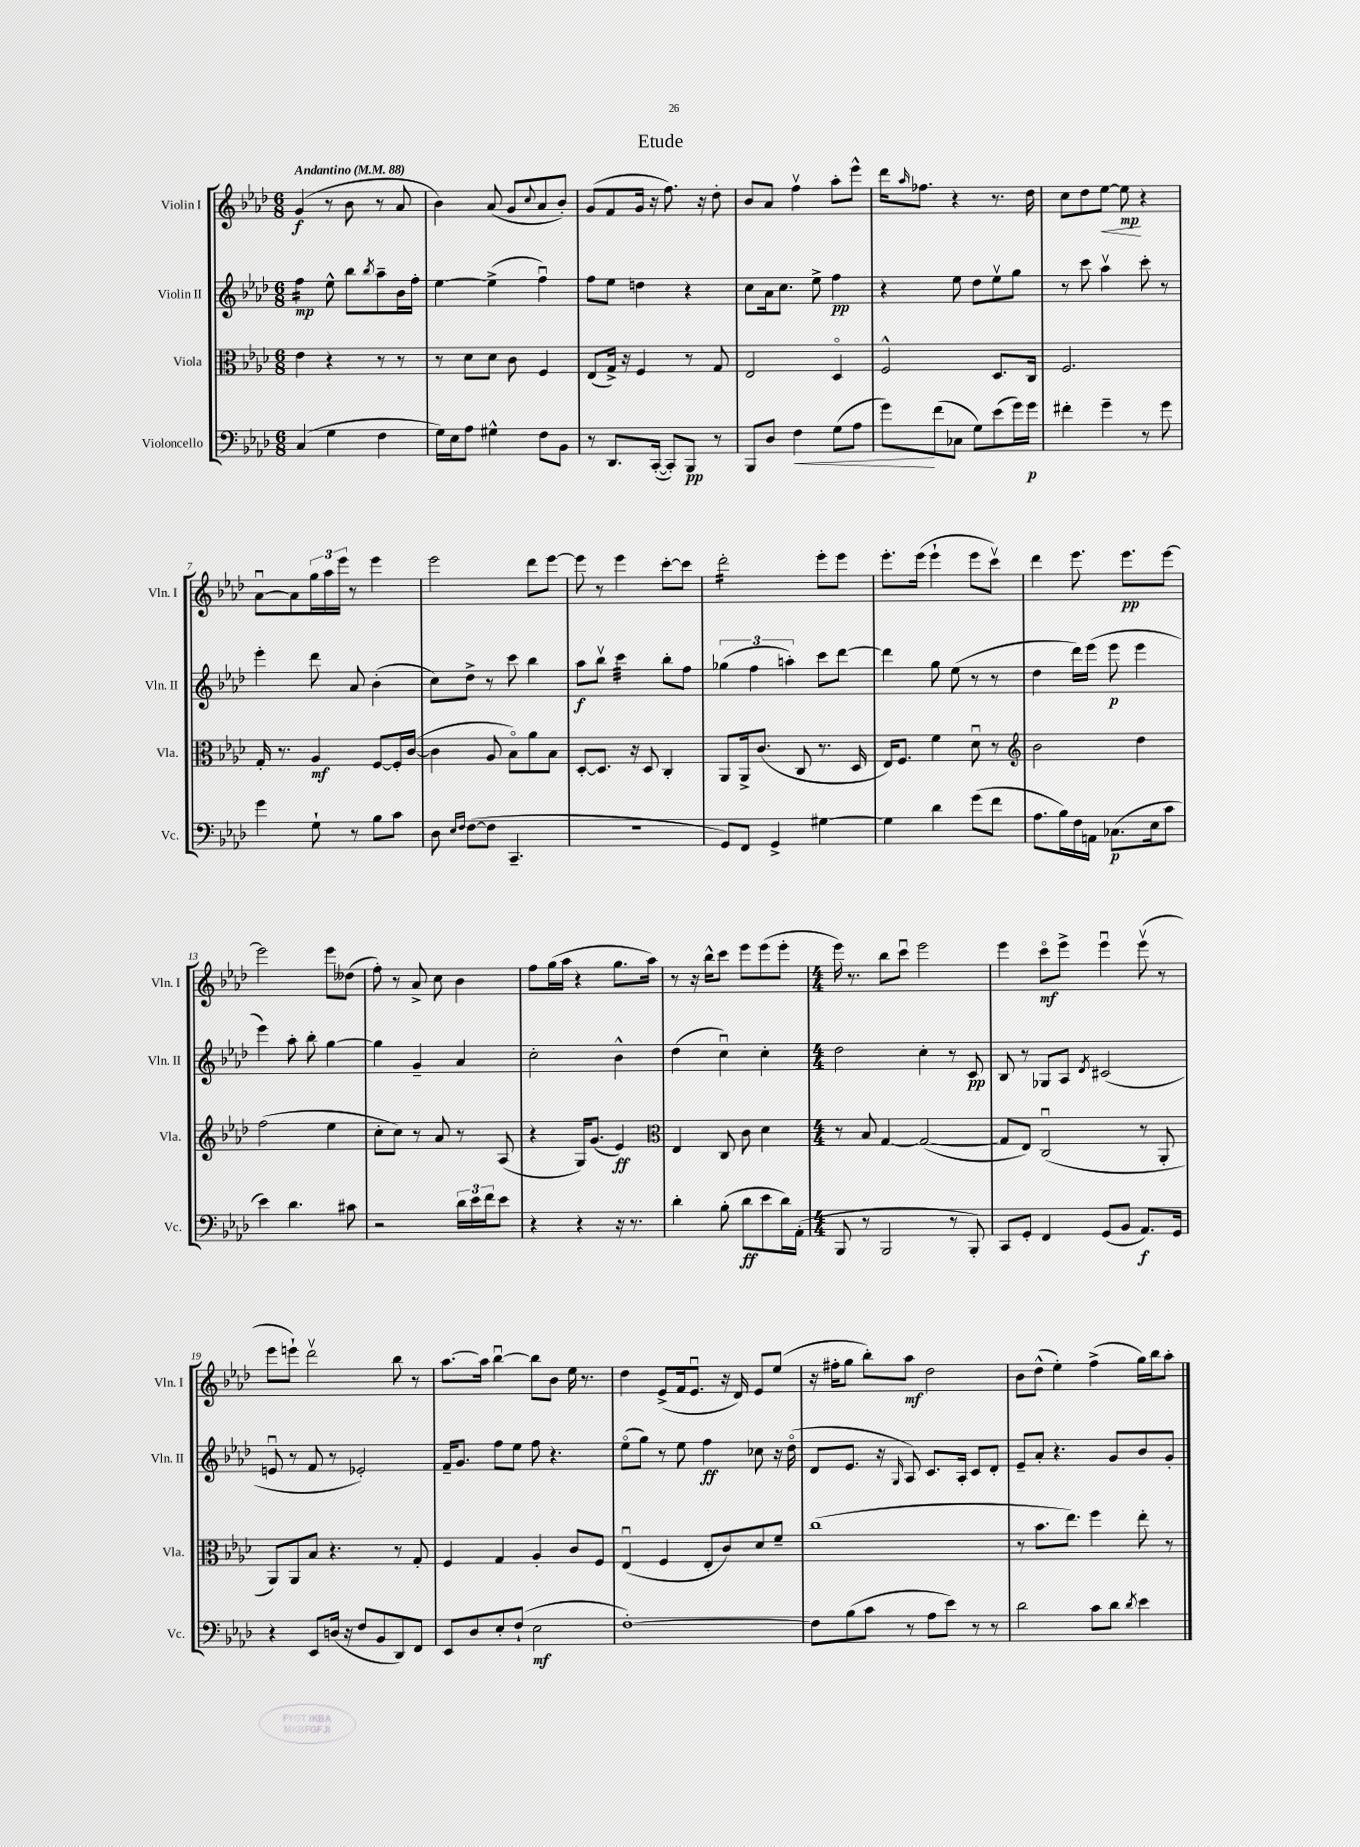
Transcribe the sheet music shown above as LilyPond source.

\header { title = "Etude" }
<<
\new StaffGroup <<
\new Staff = "s0" \with { instrumentName = "Violin I" shortInstrumentName = "Vln. I" } {
    \clef treble \key aes \major \numericTimeSignature \time 6/8 \tempo "Andantino" 4 = 88
    g'4\f( r8 bes'8 r8 aes'8 |
    bes'4) aes'8( g'8 \appoggiatura { c''8 } aes'8 bes'8-.) |
    g'8( f'8 g'16 r16 f''8.) r16 des''8-. |
    bes'8 aes'8 f''4\upbow aes''8-. ees'''8-^ |
    des'''16 \grace { aes''16 } fes''8. r4 r8. des''16 |
    c''8 des''8 ees''8~\< ees''8\mp\! r4 |
    aes'8~\downbow aes'8 \tuplet 3/2 { g''16 aes''16 ees'''16 } r8 ees'''4 |
    ees'''2 des'''8 ees'''8~ |
    ees'''8 r8 ees'''4 c'''8~-. c'''8 |
    des'''2:16-. ees'''8-. ees'''8 |
    ees'''8.-. ees'''16( ees'''4-! ees'''8 c'''8\upbow) |
    des'''4 ees'''8. ees'''8.\pp ees'''8~ |
    ees'''2 ees'''8 deses''8( |
    f''8-.) r8 aes'8-> c''8 bes'4 |
    f''8 g''16( aes''16 r4 g''8. aes''16) |
    r8 r16 bes''16-^ c'''8 ees'''8 ees'''8( ees'''8-. |
    \numericTimeSignature \time 4/4 ees'''16) r8. bes''8 c'''8\downbow ees'''2 |
    ees'''4 c'''8\flageolet\mf ees'''8-> ees'''4\downbow ees'''8\upbow( r8 |
    ees'''8 e'''8-!) des'''2\upbow bes''8 r8 |
    aes''8.~ aes''16 bes''4~\downbow bes''8 bes'8 ees''16 r8. |
    des''4 ees'8->( f'16 ees'8.\downbow r16 des'16) ees'8 ees''8( |
    r16 fis''16-. g''8 bes''8-.) aes''8\mf des''2 |
    bes'8 des''8-^( ees''4-.) f''4->( g''16) bes''16 aes''8-. \bar "|." |
}
\new Staff = "s1" \with { instrumentName = "Violin II" shortInstrumentName = "Vln. II" } {
    \clef treble \key aes \major \numericTimeSignature \time 6/8
    f''4:16\mp ees''8-^ bes''8 \acciaccatura { bes''8 } aes''8-- bes'16 f''16-. |
    ees''4~ ees''4->( f''4\downbow) |
    f''8 ees''8 d''4 r4 |
    c''8 aes'16 c''8. ees''8-> f''4\pp |
    r4 ees''8 des''8 ees''8\upbow g''8 |
    r8 c'''8 aes''4\upbow c'''8-. r8 |
    ees'''4-. des'''8 aes'8 bes'4-.( |
    c''8) des''8-> r8 c'''8 bes''4 |
    aes''8\f bes''8\upbow c'''4:32 bes''8-. f''8 |
    \tuplet 3/2 { ges''4( f''4 a''4-.) } c'''8 des'''8~ |
    des'''4 g''8 ees''8( r8 r8 |
    des''4 des'''16) ees'''16( ees'''8\p ees'''4 |
    ees'''4) aes''8-. bes''8-. g''4~ |
    g''4 g'4-- aes'4 |
    c''2-. bes'4-^ |
    des''4( c''4\downbow) c''4-. |
    \numericTimeSignature \time 4/4 des''2 c''4-. r8 c'8\pp |
    bes8 r8 ges8 aes8 \acciaccatura { des'8 } cis'2( |
    e'8\downbow r8 f'8 r8 ees'2-.) |
    f'16-- g'8. f''8 ees''8 f''8 r4. |
    ees''8\flageolet( g''8) r8 ees''8 f''4\ff ces''8 r16 des''16\flageolet( |
    des'8 ees'8. r16 \grace { g16 } aes8) c'8. aes16-. c'8 des'8-. |
    ees'8-- aes'8-. r4. g'8 bes'8 g'8-. \bar "|." |
}
\new Staff = "s2" \with { instrumentName = "Viola" shortInstrumentName = "Vla." } {
    \clef alto \key aes \major \numericTimeSignature \time 6/8
    ees'4 r4 r8 r8 |
    r8 des'8 des'8 c'8 f4 |
    ees8( g16->) r16 f4 r8 g8 |
    ees2 des4\flageolet |
    f2-^ des8. c16 |
    f2. |
    g16-. r8. aes4\mf f8~ f16-. c'16~( |
    c'4 aes8 bes8\flageolet) aes'8 bes8 |
    des8~-. des8. r16 des8 c4-. |
    aes,8 aes,16-> c'8.( c8 r8. des16 |
    ees16) f8. f'4 des'8\downbow r8 |
    \clef treble bes'2 des''4 |
    f''2( ees''4 |
    c''8-. c''8) r8 aes'8 r8 aes8( |
    r4 g16) g'8.( ees'4\ff) |
    \clef alto ees4 c8 c'8 des'4 |
    \numericTimeSignature \time 4/4 r8 bes8 g4~ g2~( |
    g8 ees8) c2\downbow( r8 aes,8-. |
    aes,8) aes,8 bes8 r4. r8 g8-. |
    f4 g4 aes4-. c'8 f8 |
    ees4\downbow( f4 ees8-. c'8) des'8 f'8-- |
    c''1( |
    r8 bes'8. ees''8.) f''4 ees''8-. r8 \bar "|." |
}
\new Staff = "s3" \with { instrumentName = "Violoncello" shortInstrumentName = "Vc." } {
    \clef bass \key aes \major \numericTimeSignature \time 6/8
    c4( g4 f4 |
    g16) ees16 aes8 gis4-^ f8 bes,8 |
    r8 des,8. c,16~-.( c,8-.) bes,,8\pp r8 |
    bes,,8 des8 f4\< g8( aes8 |
    g'8\!) f'8( ces8 g8) ees'8( g'16) g'16\p |
    fis'4-. g'4-- r8 g'8 |
    g'4 g8-! r8 bes8 c'8 |
    des8 \grace { ees16 f16 } f8~( f8 c,4.-- |
    R2. |
    g,8) f,8 g,4-> gis4~ |
    gis4 des'4 g'8( f'8 |
    aes8. bes16) f16 a,16 ces8.\p( ees16 c'8 |
    ees'4) des'4. cis'8 |
    r2 \tuplet 3/2 { des'16 ees'16 f'16 } ees'8 |
    r4 r4 r16 r8. |
    des'4-. bes8-.( des'8\ff ees'8 des'16) aes,16-.( |
    \numericTimeSignature \time 4/4 bes,,8 r8 bes,,2 r8 bes,,8-.) |
    c,8 g,8-. f,4 g,8( bes,8 aes,8.\f) g,16 |
    r4 ees,8 d16( r16 f8 bes,8 des,8) f,8 |
    ees,8 des8 ees8-. f8-!( ees2\mf |
    f1~-.) |
    f8 bes8( c'8 r8 aes8 ees'8) r8 r8 |
    des'2 c'8 des'8 \acciaccatura { des'8 } ees'4 \bar "|." |
}
>>
>>
